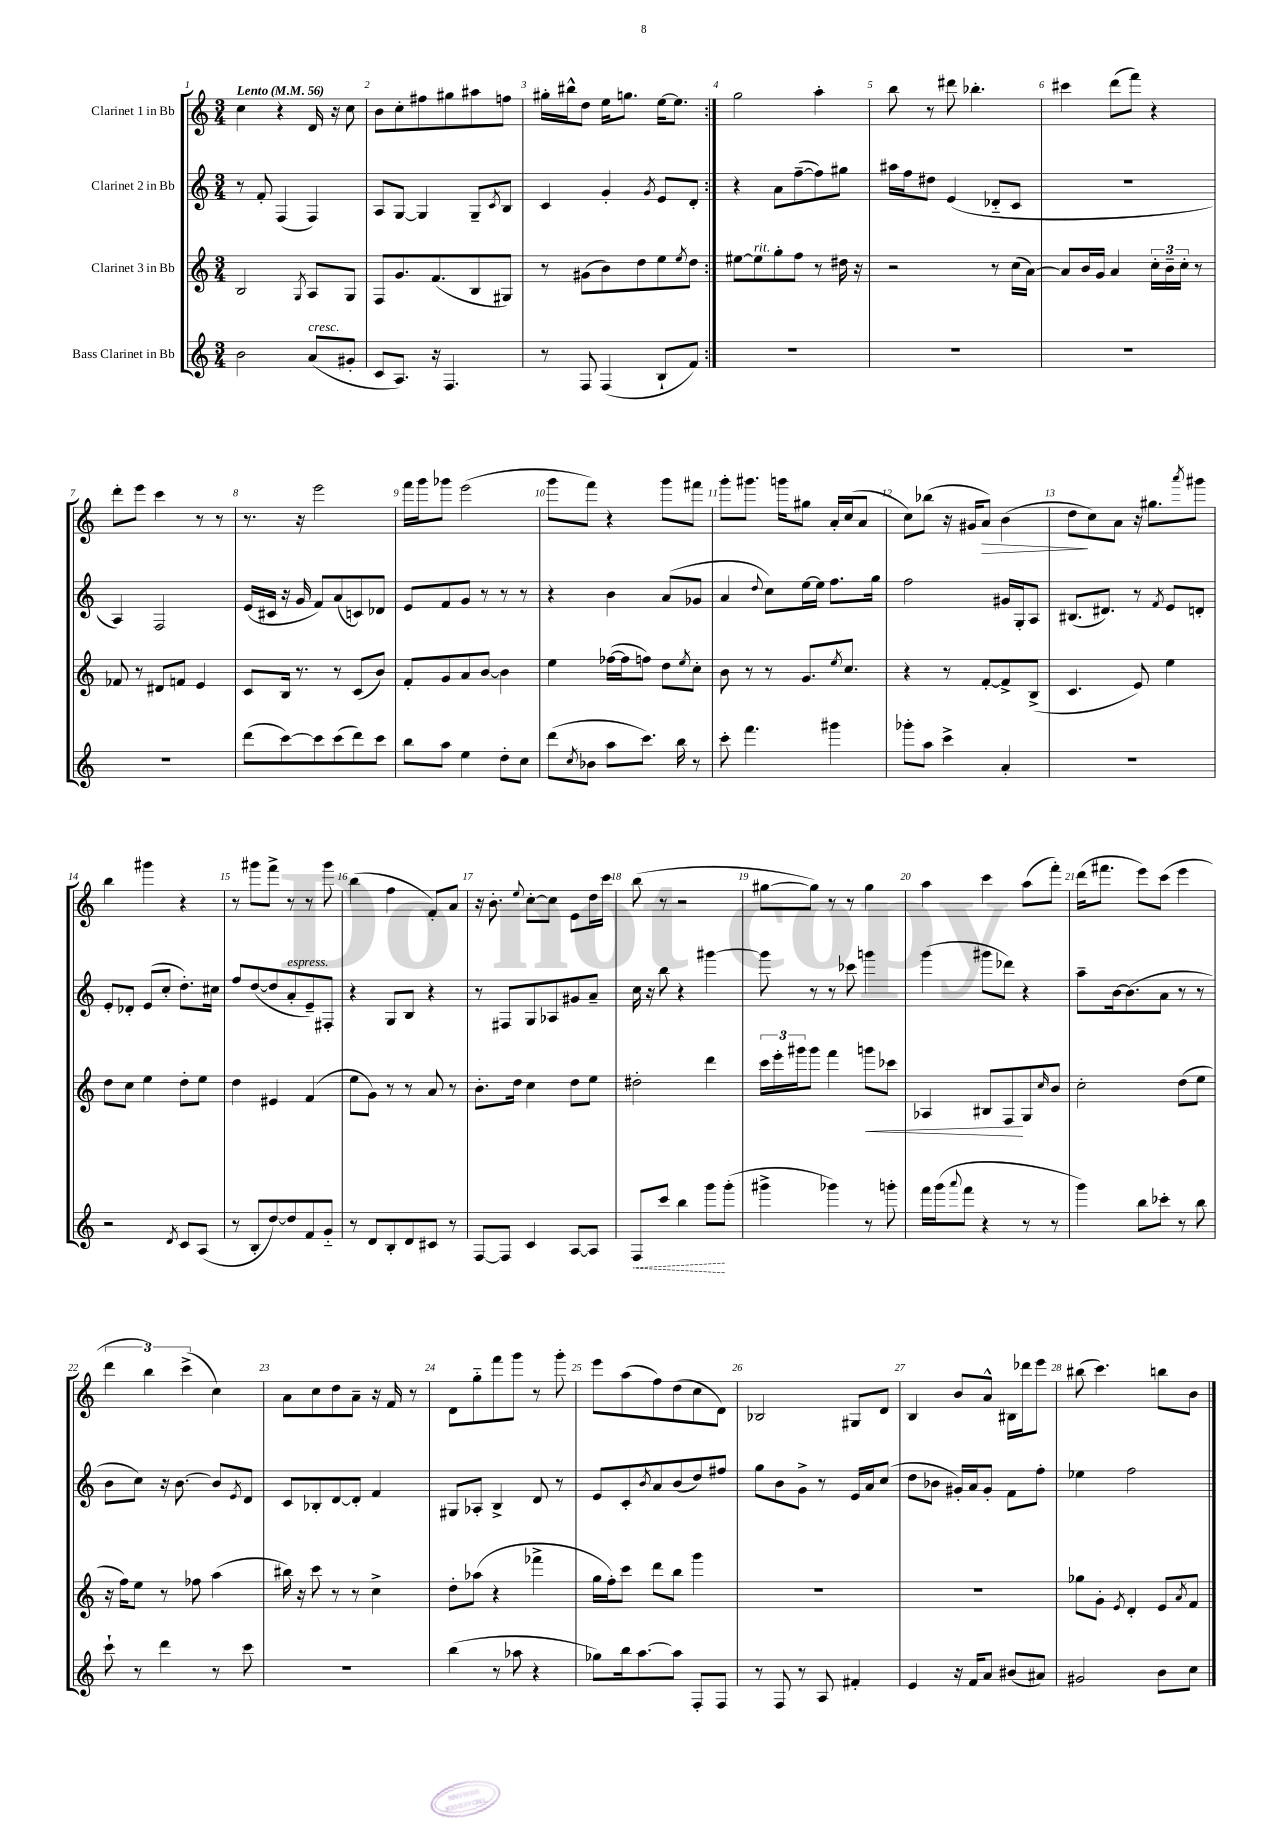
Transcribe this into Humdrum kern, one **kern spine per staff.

**kern	**dynam	**kern	**dynam	**kern	**kern	**dynam
*part4	*part4	*part3	*part3	*part2	*part1	*part1
*staff4	*staff4	*staff3	*staff3	*staff2	*staff1	*staff1
*I"Bass Clarinet in Bb	*	*I"Clarinet 3 in Bb	*	*I"Clarinet 2 in Bb	*I"Clarinet 1 in Bb	*
*clefG2	*	*clefG2	*	*clefG2	*clefG2	*
*k[]	*	*k[]	*	*k[]	*k[]	*
*M3/4	*	*M3/4	*	*M3/4	*M3/4	*
*MM56	*	*MM56	*	*MM56	*MM56	*
=1	=1	=1	=1	=1	=1	=1
!	!	!	!	!	!LO:TX:a:B:t=Lento	!
2b\	.	2B/	.	8r	4cc\	.
.	.	.	.	8f'/	.	.
.	.	.	.	(4F/	4r	.
.	.	8qG/	.	.	.	.
!LO:TX:a:i:t=cresc.	!	!	!	!	!	!
(8a/L	.	8A/L	.	4F/)	16d/	.
.	.	.	.	.	16r	.
8g#X'/J	.	8G/J	.	.	8cc\	.
=2	=2	=2	=2	=2	=2	=2
8c/L	.	8F/L	.	8A/L	8b\L	.
8.A/J)	.	8.g/	.	[8G/J	8cc'\	.
.	.	.	.	4G/]	8ff#X\	.
16r	.	(8.f/	.	.	.	.
4.F/	.	.	.	.	8gg#X\	.
.	.	8B/	.	8G~/L	8aa#X\	.
.	.	.	.	8qc/	.	.
.	.	8G#X/J)	.	8B/J	8ffn\J	.
=3	=3	=3	=3	=3	=3	=3
8r	.	8r	.	4c/	16gg#X'\LL	.
.	.	.	.	.	16bb#X^^\J	.
8F/	.	(8g#X\L	.	.	8dd\J	.
(4F/	.	8b\)	.	4g'/	16ee\KL	.
.	.	.	.	.	8.ggn\J	.
.	.	8dd\	.	.	.	.
.	.	.	.	8qg/	.	.
8B`/L	.	8ee\	.	8e/L	[16ee\KL	.
.	.	.	.	.	8.ee\J]	.
.	.	8qee/	.	.	.	.
8f/J)	.	8dd\J	.	8d'/J	.	.
=4:|!	=4:|!	=4:|!	=4:|!	=4:|!	=4:|!	=4:|!
2.r	.	[8ee#X\L	.	4r	2gg\	.
!	!	!LO:TX:a:i:t=rit.	!	!	!	!
.	.	8ee#\]	.	.	.	.
.	.	8gg'\	.	8a\L	.	.
.	.	8ff\J	.	([8ff~\	.	.
.	.	8r	.	8ff\])	4aa'\	.
.	.	16dd#X\	.	8gg#X\J	.	.
.	.	16r	.	.	.	.
=5	=5	=5	=5	=5	=5	=5
2.r	.	2r	.	16aa#X\LL	8bb\	.
.	.	.	.	16ff\J	.	.
.	.	.	.	8dd#X\J	8r	.
.	.	.	.	(4e/	8ddd#X\	.
.	.	.	.	.	4.bb-X'\	.
.	.	8r	.	8d-X/L	.	.
.	.	(16cc\LL	.	8c/J	.	.
.	.	[16a\JJ)	.	.	.	.
=6	=6	=6	=6	=6	=6	=6
2.r	.	8a/L]	.	2.r	4ccc#X\	.
.	.	16b/L	.	.	.	.
.	.	16g/JJ	.	.	.	.
.	.	4a/	.	.	(8ddd\L	.
.	.	.	.	.	8fff\J)	.
.	.	24cc'\LL	.	.	4r	.
.	.	24b~\	.	.	.	.
.	.	24cc'\JJ	.	.	.	.
.	.	8r	.	.	.	.
!!LO:LB:g=z
=7	=7	=7	=7	=7	=7	=7
2.r	.	8f-X/	.	4A/)	8ddd'\L	.
.	.	8r	.	.	8eee\J	.
.	.	8d#X/L	.	2F/	4ccc\	.
.	.	8fn/J	.	.	.	.
.	.	4e/	.	.	8r	.
.	.	.	.	.	8r	.
=8	=8	=8	=8	=8	=8	=8
(8ddd\L	.	8c/L	.	(16e/LL	8.r	.
.	.	.	.	16c#X/JJ	.	.
[8ccc\)	.	16B/Jk	.	16r	.	.
.	.	8.r	.	16g/	16r	.
8ccc\]	.	.	.	8f/L)	2eee\	.
(8ccc\	.	8r	.	(8a/	.	.
8ddd\)	.	(8c/L	.	8cn/)	.	.
8ccc\J	.	8b/J)	.	8d-X/J	.	.
=9	=9	=9	=9	=9	=9	=9
8bb\L	.	8f'/L	.	8e/L	16fff\LL	.
.	.	.	.	.	16ggg\J	.
8aa\J	.	8g/	.	8f/	8ggg-X\J	.
4ee\	.	8a/	.	8g/J	(2eee\	.
.	.	[8b/J	.	8r	.	.
8dd'\L	.	4b\]	.	8r	.	.
8cc\J	.	.	.	8r	.	.
=10	=10	=10	=10	=10	=10	=10
(8ddd\L	.	4ee\	.	4r	8ggg\L	.
8qcc/	.	.	.	.	.	.
8b-X\J	.	.	.	.	8fff\J)	.
8aa\L	.	([16ff-X\LL	.	4b\	4r	.
.	.	16ff-\J]	.	.	.	.
8.ccc\J)	.	8ffn\J)	.	.	.	.
.	.	8dd\L	.	(8a/L	8ggg\L	.
16bb\	.	.	.	.	.	.
.	.	8qee/	.	.	.	.
8r	.	8cc'\J	.	8g-X/J	8fff#X\J	.
=11	=11	=11	=11	=11	=11	=11
8ccc'\	.	8b\	.	4a/	8ggg'\L	.
4.fff\	.	8r	.	.	8.ggg#X\J	.
.	.	.	.	8qqdd/	.	.
.	.	8r	.	8cc\L)	.	.
.	.	.	.	.	16gggn\KL	.
.	.	8.g/L	.	[16ee\L	8gg#X\J	.
.	.	.	.	16ee\JJ]	.	.
4ggg#X\	.	.	.	8.ff\L	16a'/LL	.
.	.	8qee/	.	.	.	.
.	.	8.cc/J	.	.	(16cc/J	.
.	.	.	.	.	8a/J	.
.	.	.	.	16gg\Jk	.	.
=12	=12	=12	=12	=12	=12	=12
8ggg-X'\L	.	4r	.	2ff\	8cc\L)	.
8aa\J	.	.	.	.	(8bb-X\J	.
4ccc^\	.	8r	.	.	16r	.
.	.	.	.	.	16g#X/KL	.
!	!	!	!	!	!	!LO:HP:b
.	.	[8f'/L	.	.	8a/J)	>
4a'/	.	8f^/]	.	16g#X/LL	(4b\	.
.	.	.	.	16G'/J	.	.
.	.	(8B^/J	.	8A/J	.	.
=13	=13	=13	=13	=13	=13	=13
2.r	.	4.c/	.	(8.B#X/L	8dd\L	.
.	.	.	.	.	8cc\)	]
.	.	.	.	8.d#X/J)	.	.
.	.	.	.	.	8a\J	.
.	.	8e/)	.	8r	16r	.
.	.	.	.	.	8.gg#X\L	.
.	.	.	.	8qf/	.	.
.	.	4ee\	.	8e/L	.	.
.	.	.	.	.	8qaaa/	.
.	.	.	.	8dn'/J	8ggg#X\J	.
!!LO:LB:g=z
=14	=14	=14	=14	=14	=14	=14
2r	.	8dd\L	.	8e'/L	4bb\	.
.	.	8cc\J	.	8d-X'/J	.	.
.	.	4ee\	.	(8e/L	4ggg#X\	.
.	.	.	.	8cc'/J	.	.
8qd/	.	.	.	.	.	.
8c/L	.	8dd'\L	.	8.dd'\L)	4r	.
(8A/J	.	8ee\J	.	.	.	.
.	.	.	.	16cc#X\Jk	.	.
=15	=15	=15	=15	=15	=15	=15
8r	.	4dd\	.	8ff/L	8r	.
8B'/L	.	.	.	([8dd/	8ggg#X\L	.
[8dd/)	.	4e#X/	.	8dd/]	8fff^\J	.
!	!	!	!	!LO:TX:a:i:t=espress.	!	!
8dd/]	.	.	.	8a'/	8r	.
8f/	.	(4f/	.	8e~/)	8r	.
8g/J	.	.	.	8F#X'/J	8ggg#\	.
=16	=16	=16	=16	=16	=16	=16
8r	.	8ee\L	.	4r	(4bb\	.
8d/L	.	8g\J)	.	.	.	.
8B'/	.	8r	.	8G/L	4ff\	.
8d/	.	8r	.	8B/J	.	.
8c#X/J	.	8a/	.	4r	8f'/L)	.
8r	.	8r	.	.	8a/J	.
=17	=17	=17	=17	=17	=17	=17
[8F/L	.	8.b'\L	.	8r	16r	.
.	.	.	.	.	8.b'\	.
8F/J]	.	.	.	8F#X/L	.	.
.	.	16dd\Jk	.	.	.	.
.	.	.	.	.	8qqee/	.
4c/	.	4cc\	.	8G/	[8cc'\L	.
.	.	.	.	8A-X/	8cc\J]	.
[8A/L	.	8dd\L	.	8g#X/	8e\L	.
8A/J]	.	8ee\J	.	8a~/J	16dd\L	.
.	.	.	.	.	16ccc\JJ	.
=18	=18	=18	=18	=18	=18	=18
!	!LO:HP:b	!	!	!	!	!
8F/L	<	2dd#X'\	.	16cc\	(8bb\	.
.	.	.	.	16r	.	.
8ccc/J	.	.	.	8bb\	8r	.
4bb\	.	.	.	4r	2r	.
8ggg\L	.	4ddd\	.	[4ggg#X\	.	.
(8ggg'\J	[	.	.	.	.	.
=19	=19	=19	=19	=19	=19	=19
4ggg#X^\	.	24ccc\LL	.	8ggg#\]	[8gg#X\L	.
.	.	24eee'\	.	.	.	.
.	.	24ggg#X\J	.	.	.	.
.	.	8ggg#\J	.	8r	8gg#\J])	.
4ggg-X\)	.	4fff\	.	8r	8r	.
.	.	.	.	8ccc-X\	8r	.
!	!	!	!LO:HP:b	!	!	!
8r	.	8gggn\L	<	4gggn\	4gg#\	.
8gggn'\	.	8ccc-X\J	.	.	.	.
=20	=20	=20	=20	=20	=20	=20
16fff\LL	.	4A-X/	.	(4ggg\	4aa\	.
(16ggg\J	.	.	.	.	.	.
8qqaaa/	.	.	.	.	.	.
8fff\J	.	.	.	.	.	.
4r	.	8B#X/L	.	8ggg#X\L	4ccc\	.
.	.	8F/	.	8ddd-X\J)	.	.
8r	.	8G/	[	4r	(8aa\L	.
.	.	16qqcc/	.	.	.	.
8r	.	8b/J	.	.	8fff'\J)	.
=21	=21	=21	=21	=21	=21	=21
4ggg\)	.	2cc'\	.	8aa~\L	(16ddd\KL	.
.	.	.	.	.	8.fff#X\J	.
.	.	.	.	[16b\k	.	.
.	.	.	.	(8.b\]	.	.
8bb\L	.	.	.	.	8eee\L)	.
8ccc-X'\J	.	.	.	8a\J	(8ccc\J	.
8r	.	(8dd\L	.	8r	4eee\	.
8bb\	.	8ee\J	.	8r	.	.
!!LO:LB:g=z
=22	=22	=22	=22	=22	=22	=22
8ccc`\	.	16r	.	8b\L	6ddd\	.
.	.	16ff\KL)	.	.	.	.
8r	.	8ee\J	.	8cc\J)	.	.
.	.	.	.	.	6bb\)	.
4ddd\	.	8r	.	16r	.	.
.	.	.	.	[8.b\	.	.
.	.	.	.	.	(6ccc^\	.
.	.	8ff-X\	.	.	.	.
8r	.	(4aa\	.	8b/L]	4cc\)	.
.	.	.	.	8qe/	.	.
8ccc\	.	.	.	8d/J	.	.
=23	=23	=23	=23	=23	=23	=23
2.r	.	16bb#X\)	.	8c/L	8a\L	.
.	.	16r	.	.	.	.
.	.	8ccc\	.	8B-X'/	8cc\	.
.	.	8r	.	[8d/	8dd\	.
.	.	8r	.	8d'/J]	8a~\J	.
.	.	4cc^\	.	4f/	16r	.
.	.	.	.	.	16f/	.
.	.	.	.	.	8r	.
=24	=24	=24	=24	=24	=24	=24
(4bb\	.	8dd'\L	.	8G#X/L	8d\L	.
.	.	(8aa-X\J	.	8A-X'/J	8gg\	.
8r	.	4r	.	4B^/	8fff\	.
8aa-X\	.	.	.	.	8ggg\J	.
4r	.	4fff-X^\	.	8d/	8r	.
.	.	.	.	8r	8ggg'\	.
=25	=25	=25	=25	=25	=25	=25
8gg-X\L)	.	16gg\LL	.	8e/L	8eee\L	.
.	.	16ff'\J)	.	.	.	.
16bb\k	.	8ccc\J	.	8c'/	(8aa\	.
[8.aa\	.	.	.	.	.	.
.	.	.	.	8qb/	.	.
.	.	8ddd\L	.	8a/	8ff\)	.
8aa\J]	.	8bb\J	.	(8b/	(8dd\	.
8F'/L	.	4ggg\	.	8dd/)	8cc\	.
8F/J	.	.	.	8ff#X/J	8d\J)	.
=26	=26	=26	=26	=26	=26	=26
8r	.	2.r	.	8gg\L	2B-X/	.
8F/	.	.	.	8b\	.	.
8r	.	.	.	8g^\J	.	.
8A/	.	.	.	8r	.	.
4f#X'/	.	.	.	16e/LL	8G#X/L	.
.	.	.	.	16a/J	.	.
.	.	.	.	(8cc/J	8d/J	.
=27	=27	=27	=27	=27	=27	=27
4e/	.	2.r	.	8dd\L	4B/	.
.	.	.	.	8b-X\J	.	.
16r	.	.	.	16g#X'/LL)	8b/L	.
16f/KL	.	.	.	16a/J	.	.
8a/J	.	.	.	8g#'/J	8a^^/J	.
(8b#X/L	.	.	.	8f\L	16B#X\LL	.
.	.	.	.	.	16ddd-X\J	.
8a#X/J)	.	.	.	8ff'\J	8eee\J	.
=28	=28	=28	=28	=28	=28	=28
2g#X/	.	8gg-X\L	.	4ee-X\	(8bb#X\	.
.	.	8g'\J	.	.	4.ccc\)	.
.	.	8qe/	.	.	.	.
.	.	4d'/	.	2ff\	.	.
8b\L	.	8e/L	.	.	8bbn\L	.
.	.	8qa/	.	.	.	.
8cc\J	.	8f/J	.	.	8b\J	.
==	==	==	==	==	==	==
*-	*-	*-	*-	*-	*-	*-
